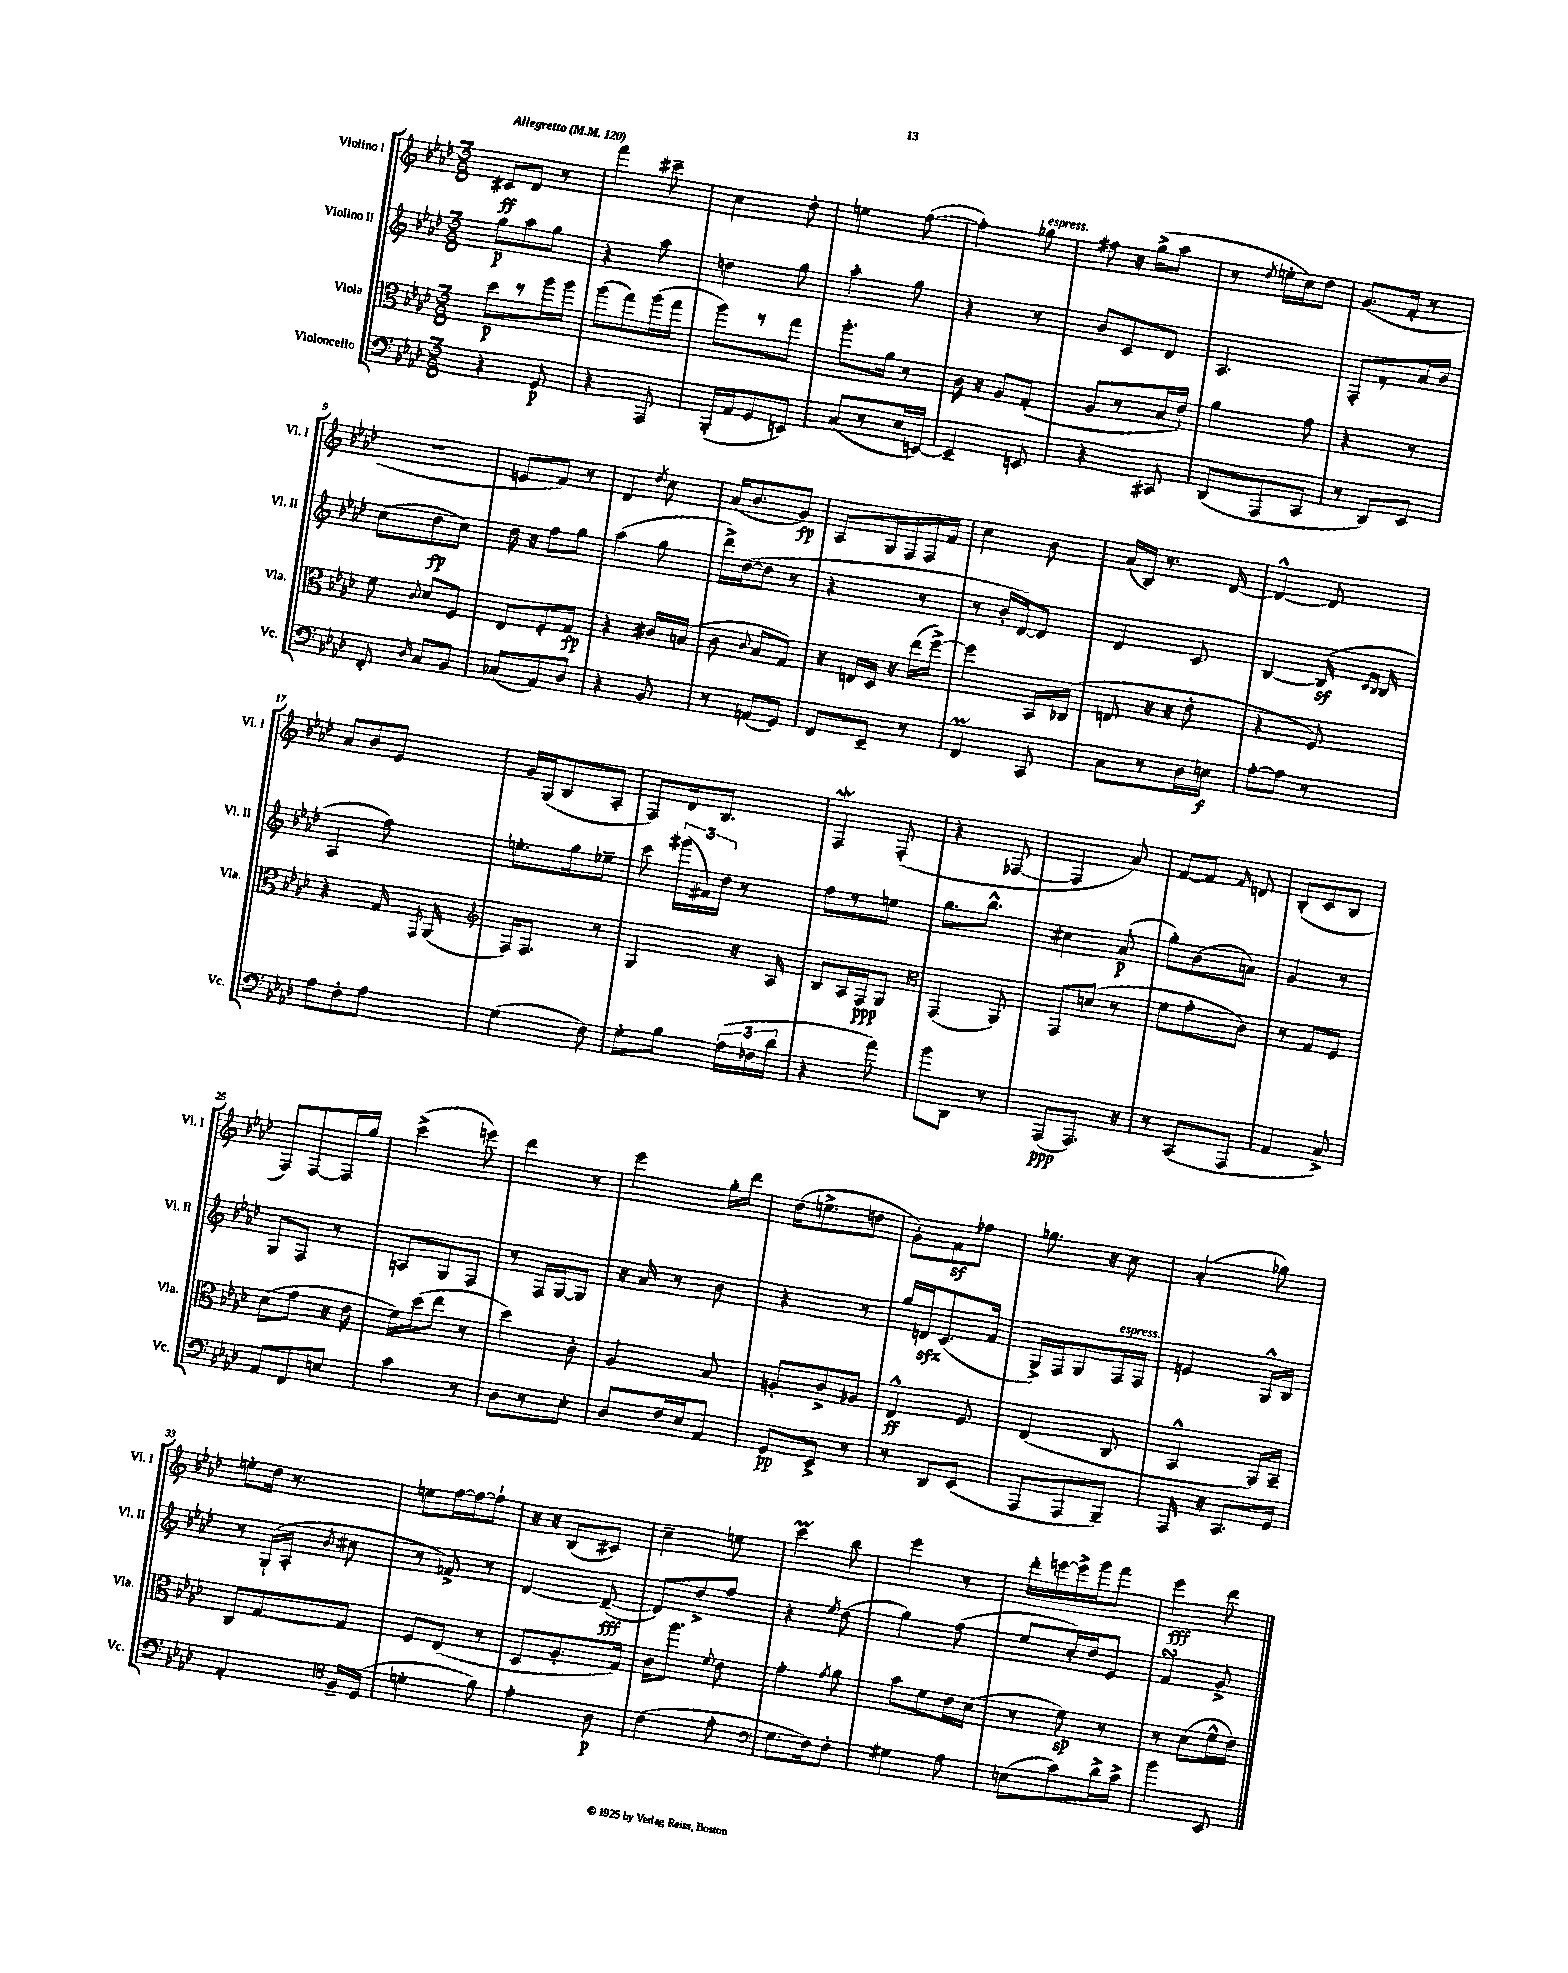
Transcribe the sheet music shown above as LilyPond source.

<<
\new StaffGroup <<
\new Staff = "s0" \with { instrumentName = "Violino I" shortInstrumentName = "Vl. I" } {
    \clef treble \key aes \major \numericTimeSignature \time 3/8 \tempo "Allegretto" 4 = 120
    \autoBeamOff cis'8[\ff des'8] r8 |
    f'''4 cis'''8-- |
    c''4 des''8-. |
    e''4 f''8~( |
    f''4-.) ges''8^\markup { \italic "espress." } |
    fis''8 r16 g''16[->( aes''8] |
    r8 \acciaccatura { des''8 } e''16[-. c''16) des''8] |
    g'8.[( f'16]-. r8 |
    R4. |
    e'8[ f'8]) r8 |
    des'4 \acciaccatura { des''8 } c''8 |
    aes'16[( bes'8. g'8]\fp) |
    aes8[ g16 f16 f16 f'16] |
    c''4 bes'8 |
    aes'16[( bes16]) r8. des'16~ |
    des'4~-^ des'8 |
    aes'8[ bes'8 ees'8] |
    g'16[ g16( bes8 aes8]-. |
    f8[) des'16 bes8.] |
    f4\mordent f8-.( |
    r4 fes8~ |
    fes4 aes'8) |
    f'8[~ f'8] \grace { f'16 } d'8 |
    bes8[-.( c'8 bes8] |
    f8[) f8~ f16 g''16] |
    c'''4->( e'''8) |
    des'''4 r8 |
    ees'''4 g''16[-. des'''16] |
    des''16[( e''8.-> d''8] |
    g'8[-.) f'8\sf fes''8] |
    ges''8. r16 c''8 |
    aes'4-.( ges''8) |
    e''8[-. des''16] r8. |
    e''8[ f''16~ f''16~ f''8]-! |
    r16 r16 bes8[( cis'8]) |
    c''4-- e''8 |
    c'''4\prall bes''8 |
    ees'''4 r8 |
    des'''16[-. e'''16~ e'''16-> g'''16 f'''8] |
    ees'''4\fff des'''8 \bar "|." |
}
\new Staff = "s1" \with { instrumentName = "Violino II" shortInstrumentName = "Vl. II" } {
    \clef treble \key aes \major \numericTimeSignature \time 3/8
    \autoBeamOff g''8[\p aes''8 g''8] |
    r4 aes''8 |
    d''4 g''8 |
    aes''4-. g''8 |
    r4 r8 |
    bes'8[ c'8 des'8] |
    aes4. |
    f8[-. r8 aes'16 bes'16] |
    c''8[( des''8\fp c''8]) |
    des''16 r16 f''8[ g''8] |
    aes''4( g''8 |
    des'''16[->) des''16~( des''8] r8 |
    r4 r8 |
    r8 bes'16[-. des'16~) des'8] |
    des'4 c'8 |
    bes4~ bes16\sf( \grace { c'16[ bes16] } bes16 |
    aes4 f''8) |
    e''8.[-. g''16 ees''8]-- |
    c'''8 \tuplet 3/2 { gis'''16[( fis'16) des''16] } r8 |
    f''8[ r8 e''8] |
    g''8.[ bes''8.]-^ |
    cis''4 aes'8\p( |
    g''8[-.) bes'8( a'8]) |
    g'4 r8 |
    g8[ f8] r8 |
    a8[ g8 f8] |
    r8 f16[ g16~ g8] |
    r16 aes'16 r8 bes'8 |
    r4 r8 |
    g''16[ d'16\sfz c'8.( f'16] |
    g16[->) f16 g8 f16^\markup { \italic "espress." } f16] |
    e'4 g16[-^ bes16] |
    r8 g16[-!( aes16]-. \acciaccatura { bes'8 } cis''8 |
    r8 fes'8->) r8 |
    des'4~ des'8~--\fff( |
    des'8[) des''8-> f''8] |
    r4 \acciaccatura { ees''8 } des''8( |
    g''4) f''8( |
    ees''8[ c''16-.) des''16 ees'8] |
    f'4\turn g'8-> \bar "|." |
}
\new Staff = "s2" \with { instrumentName = "Viola" shortInstrumentName = "Vla." } {
    \clef alto \key aes \major \numericTimeSignature \time 3/8
    \autoBeamOff des''8[\p r8 aes''16 aes''16] |
    aes''8[( g''8) aes''16( g''16] |
    aes''8[) r8 g''8] |
    aes''8.[-. aes'16] r8 |
    c'16 r16 aes8[ g8]-.( |
    aes8[ r8 bes16 ees'16]-!) |
    aes'4 g'8 |
    r4 r8 |
    f'8 \appoggiatura { c'8 } des'8[ f8] |
    ees8[ f8-. g8]\fp |
    r4 cis'16[ b16]( |
    c'8 \appoggiatura { c'8 } bes8[ g8]) |
    r16 e16[ des16] r16 ees''16[( f''16]~->) |
    f''4 bes,16[ ces16]( |
    e8 r16 r16 ees'8-. |
    r4 f8) |
    r4 g16 \acciaccatura { g,8 } aes,16( |
    \clef treble f16[) f8.] r8 |
    g4 r16 aes16 |
    bes8[ aes16 f16\ppp g8] |
    \clef alto g,4( aes,8) |
    g,8[ d'8]( r8 |
    f'8[ g'8-. c'8]) |
    r8 g8[ f8] |
    des'8[( g'8] r16 ees'16 |
    f'16[) des''16( ees''8] r8 |
    des''4) c'8-. |
    aes4 bes8 |
    a8[-. c'8-> aes8] |
    ees4-^\ff f8 |
    ees4( c8 |
    bes,4-^ aes,16[) bes,16]-- |
    c8[ g8~ g8] |
    f8[ ees8]( r8 |
    des8[ aes8.-. g16]) |
    c'16[ aes''8.] \appoggiatura { f'8 } ees'8 |
    g'4-. \acciaccatura { g'8 } aes'8 |
    bes'8[ f'8 ees'16 des'16]( |
    r8 f'8\sp) r8 |
    r8 des'8[( f'16-^ ees'16]) \bar "|." |
}
\new Staff = "s3" \with { instrumentName = "Violoncello" shortInstrumentName = "Vc." } {
    \clef bass \key aes \major \numericTimeSignature \time 3/8
    \autoBeamOff r4 g,8\p |
    r4 aes,,8 |
    bes,,16[-.( aes,16 g,8 e,8]) |
    c8[( r8 ees16 e,16]~) |
    e,4-- e,8 |
    r4 cis,8 |
    des,8[( aes,,8 c,8] |
    r8 des,8[) ees,8] |
    f,8-. \grace { des16 } c8[ bes,8] |
    ces8[( aes,8) des8] |
    r4 bes,8 |
    r8 a,8[( g,8]) |
    f,8[ ees,8]-- r8 |
    f,4\prall c,8 |
    c8[ r8 des16 e16]\f |
    aes8[~-. aes8] r8 |
    aes8[ f8-. aes8] |
    g4( f8) |
    g8[-. bes8] \tuplet 3/2 { aes16[( fes16 des'16] } |
    r4 aes'8) |
    bes'8[ des,8] r8 |
    aes,,8[\ppp( aes,,8.]) r16 |
    r8 c,8[( aes,,8] |
    aes,4 c8->) |
    aes,8[ f,8 e8] |
    c'4 r8 |
    des8[ r8 ees8]-. |
    des8[ f16 ees16 aes,8] |
    g,8[\pp ees,8]-> r8 |
    r8 des,8[ ees,8]( |
    aes,,8[ aes,,8 bes,,8]--) |
    aes,,16 r16 c,8.[ g,16] |
    aes,4-. \clef tenor f16[-- des16]( |
    d'4-. f'8) |
    ees'4-. aes8\p |
    c'4( ees'8-. |
    \clef bass g8.[ f16) f8]-. |
    gis4 aes8 |
    e8[( c'8) des'16-> c'16]-> |
    bes'4 ees,8 \bar "|." |
}
>>
>>
